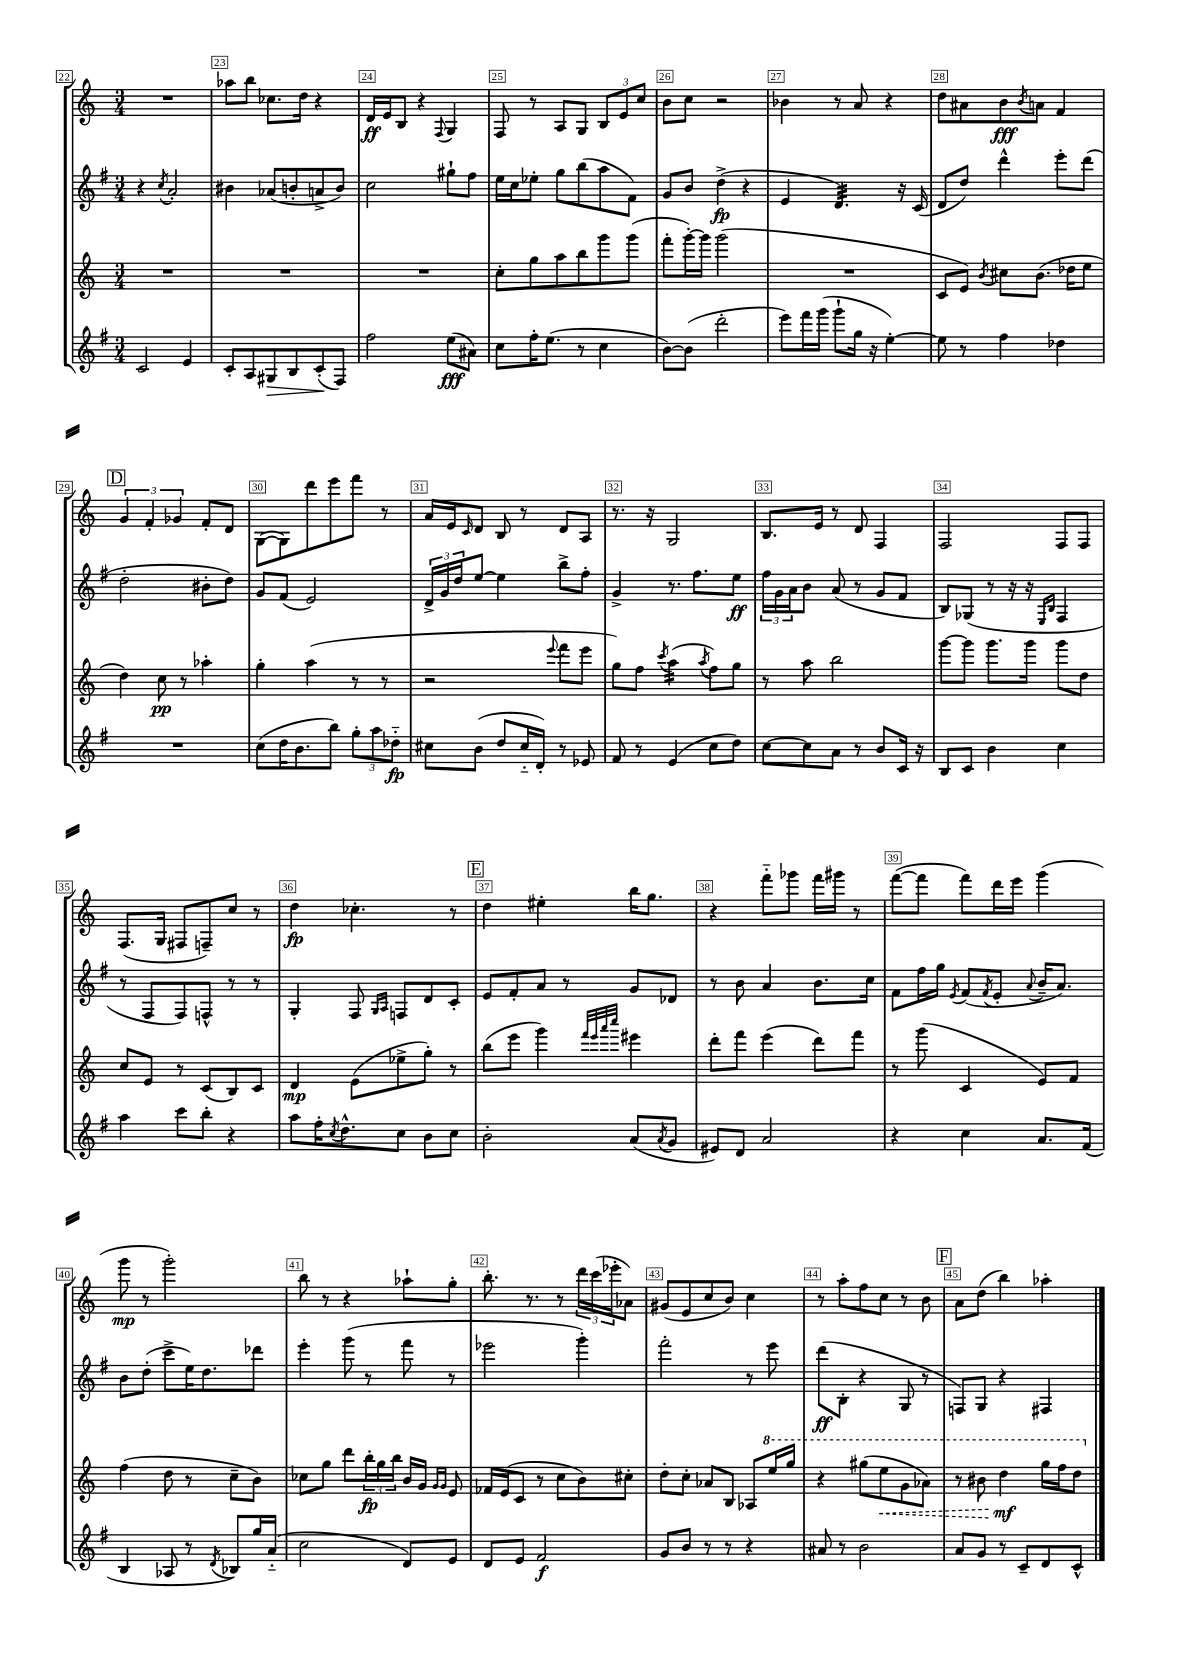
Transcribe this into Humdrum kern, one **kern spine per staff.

**kern	**kern	**kern	**kern
*staff4	*staff3	*staff2	*staff1
*clefG2	*clefG2	*clefG2	*clefG2
*k[f#]	*k[]	*k[f#]	*k[]
*M3/4	*M3/4	*M3/4	*M3/4
2c	2.r	4r	2.r
.	.	8qcc	.
.	.	2a'	.
4e	.	.	.
=	=	=	=
8c'	2.r	4b#	8aa-
8A	.	.	8bb
8G#	.	(8a-	8.cc-
8B	.	8b'	.
.	.	.	16dd
(8c'	.	8a^	4r
8F#)	.	8b)	.
=	=	=	=
2ff#	2.r	2cc	16d
.	.	.	16e
.	.	.	8B
.	.	.	4r
.	.	.	8qqF
(8ee	.	8gg#`	4G
8a#)	.	8ff#	.
=	=	=	=
8cc	8cc'	16ee	8F
.	.	16cc	.
16ff#'	8gg	8ee-'	8r
(8.ee	.	.	.
.	8aa	8gg	8A
8r	8bb	(8bb	8G
4cc	8ggg	8aa	12B
.	.	.	12e
.	(8ggg	8f#)	.
.	.	.	12cc
=	=	=	=
[8b)	8fff'	8g	8b
(8b]	[16ggg')	8b	8cc
.	16ggg]	.	.
2ddd'	(2ggg	(4dd^	2r
.	.	4r	.
=	=	=	=
8eee)	2.r	4e	4b-
16fff#	.	.	.
(16ggg	.	.	.
8ggg`	.	4.d)	8r
16gg	.	.	8a
16r	.	.	.
[4ee')	.	.	4r
.	.	16r	.
.	.	(16c	.
=	=	=	=
8ee]	8c	8d	8dd
8r	8e)	8dd)	8a#
.	8qb	.	.
4ff#	8cc#	4ddd^^	8b
.	.	.	8qb
.	(8.b	.	8a
4dd-	.	8eee'	4f
.	16dd-	.	.
.	8ee	(8ddd	.
=	=	=	=
2.r	4dd)	2dd'	6g
.	.	.	6f'
.	8cc	.	.
.	.	.	6g-
.	8r	.	.
.	4aa-'	8b#'	8f'
.	.	8dd)	8d
=	=	=	=
(8cc	4gg'	8g	([8G
16dd	.	(8f#	8G])
8.b	.	.	.
.	(4aa	2e)	8ddd
8bb)	.	.	8eee
12gg'	8r	.	8fff
12aa	.	.	.
.	8r	.	8r
12dd-'~	.	.	.
=	=	=	=
8cc#	2r	24d^	16a
.	.	24g	.
.	.	.	16e
.	.	24dd	.
.	.	.	16qqc
(8b	.	[8ee	8d
8dd	.	4ee]	8B
16cc#'~	.	.	8r
16d')	.	.	.
.	8qqeee	.	.
8r	8fff	8bb^	8d
8e-	8eee	8ff#'	8A
=	=	=	=
8f#	8gg)	4g^	8.r
8r	8ff	.	.
.	.	.	16r
.	8qccc	.	.
(4e	(4aa	8.r	2G
.	.	8.ff#	.
.	8qaa	.	.
8cc	8ff)	.	.
8dd)	8gg	8ee	.
=	=	=	=
[8cc	8r	24ff#	8.B
.	.	24g	.
.	.	24a	.
8cc]	8aa	8b	.
.	.	.	16e
8a	2bb	(8a	8r
8r	.	8r	8d
8b	.	8g	4F
16c	.	8f#	.
16r	.	.	.
=	=	=	=
8B	[8ggg	8B)	2F
8c	8ggg]	(8G-	.
4b	8.ggg	8r	.
.	.	16r	.
.	16ggg	16r	.
.	.	16qqE	.
.	.	16qqB	.
4cc	8ggg	4F#	8F
.	8dd	.	8F
=	=	=	=
4aa	8cc	8r	(8.F
.	8e	8F#	.
.	.	.	16G
8ccc	8r	8F#)	8F#
8bb'	(8c	8F^^	8F~)
4r	8B)	8r	8cc
.	8c	8r	8r
=	=	=	=
8aa	4d	4G'	4dd
16ff#'	.	.	.
8qcc	.	.	.
8.dd^^	.	.	.
.	(8e	8F#	4.cc-'
.	.	16qqG	.
.	.	16qqA	.
8cc	8ee-^	8F	.
8b	8gg')	8d	.
8cc	8r	8c'	8r
=	=	=	=
2b'	(8bb	8e	4dd
.	8eee	8f#'	.
.	4ggg)	8a	4ee#'
.	.	8r	.
.	32qqfff	.	.
.	32qqeee	.	.
.	32qqaaa	.	.
.	32qqcccc	.	.
(8a	4eee#	8g	16bb
.	.	.	8.gg
8qa	.	.	.
8g	.	8d-	.
=	=	=	=
8e#)	8ddd'	8r	4r
8d	8fff	8b	.
2a	(4eee	4a	8fff'~
.	.	.	8ggg-
.	8ddd)	8.b	16fff
.	.	.	16ggg#
.	8fff	.	8r
.	.	16cc	.
=	=	=	=
4r	8r	8f#	([8fff
.	(8ggg	16ff#	8fff]
.	.	16gg	.
.	.	8qe	.
4cc	4c	(8f#	8fff)
.	.	8qf#	.
.	.	8e'	16ddd
.	.	.	16eee
.	.	8qqa	.
8.a	8e)	16b~	(4ggg
.	.	8.a)	.
.	8f	.	.
(16f#	.	.	.
=	=	=	=
4B	(4ff	8b	8ggg
.	.	(8dd'	8r
8A-	8dd	8ccc^	2ggg')
8r	8r	16ee)	.
.	.	8.dd	.
8qd	.	.	.
8B-)	8cc~	.	.
16gg	8b)	8ddd-	.
(16a'~	.	.	.
=	=	=	=
2cc	8cc-	4eee'	8bb
.	8gg	.	8r
.	8ddd	(8ggg	4r
.	24bb'	8r	.
.	24gg	.	.
.	24bb	.	.
8d)	16b	8fff#	8aa-`
.	16g	.	.
.	16qqg	.	.
.	16qqg	.	.
8e	8e	8r	8gg'
=	=	=	=
8d	16f-	2eee-	8.bb'
.	(16e	.	.
8e	8c	.	.
.	.	.	8.r
2f#	8r	.	.
.	8cc	.	8r
.	8b)	4ggg')	24ddd
.	.	.	(24ccc
.	.	.	24eee-'
.	8cc#'	.	8a-)
=	=	=	=
8g	8dd'	2fff#'	(8g#
8b	8cc'	.	8e
8r	8a-	.	8cc
8r	8B	.	8b)
4r	8A-	8r	4cc
.	16eee	8eee	.
.	16ggg	.	.
=	=	=	=
8a#	4r	(8ddd	8r
8r	.	8B'	8aa'
2b	(8ggg#	4r	8ff
.	8eee	.	8cc
.	8gg	8G	8r
.	8aa-)	8r	8b
=	=	=	=
8a	8r	8F)	8a
8g	8bb#	8G	(8dd
8r	4ddd	4r	4bb)
8c~	.	.	.
8d	16ggg	4F#	4aa-'
.	16fff	.	.
8c^^	8ddd	.	.
==	==	==	==
*-	*-	*-	*-
